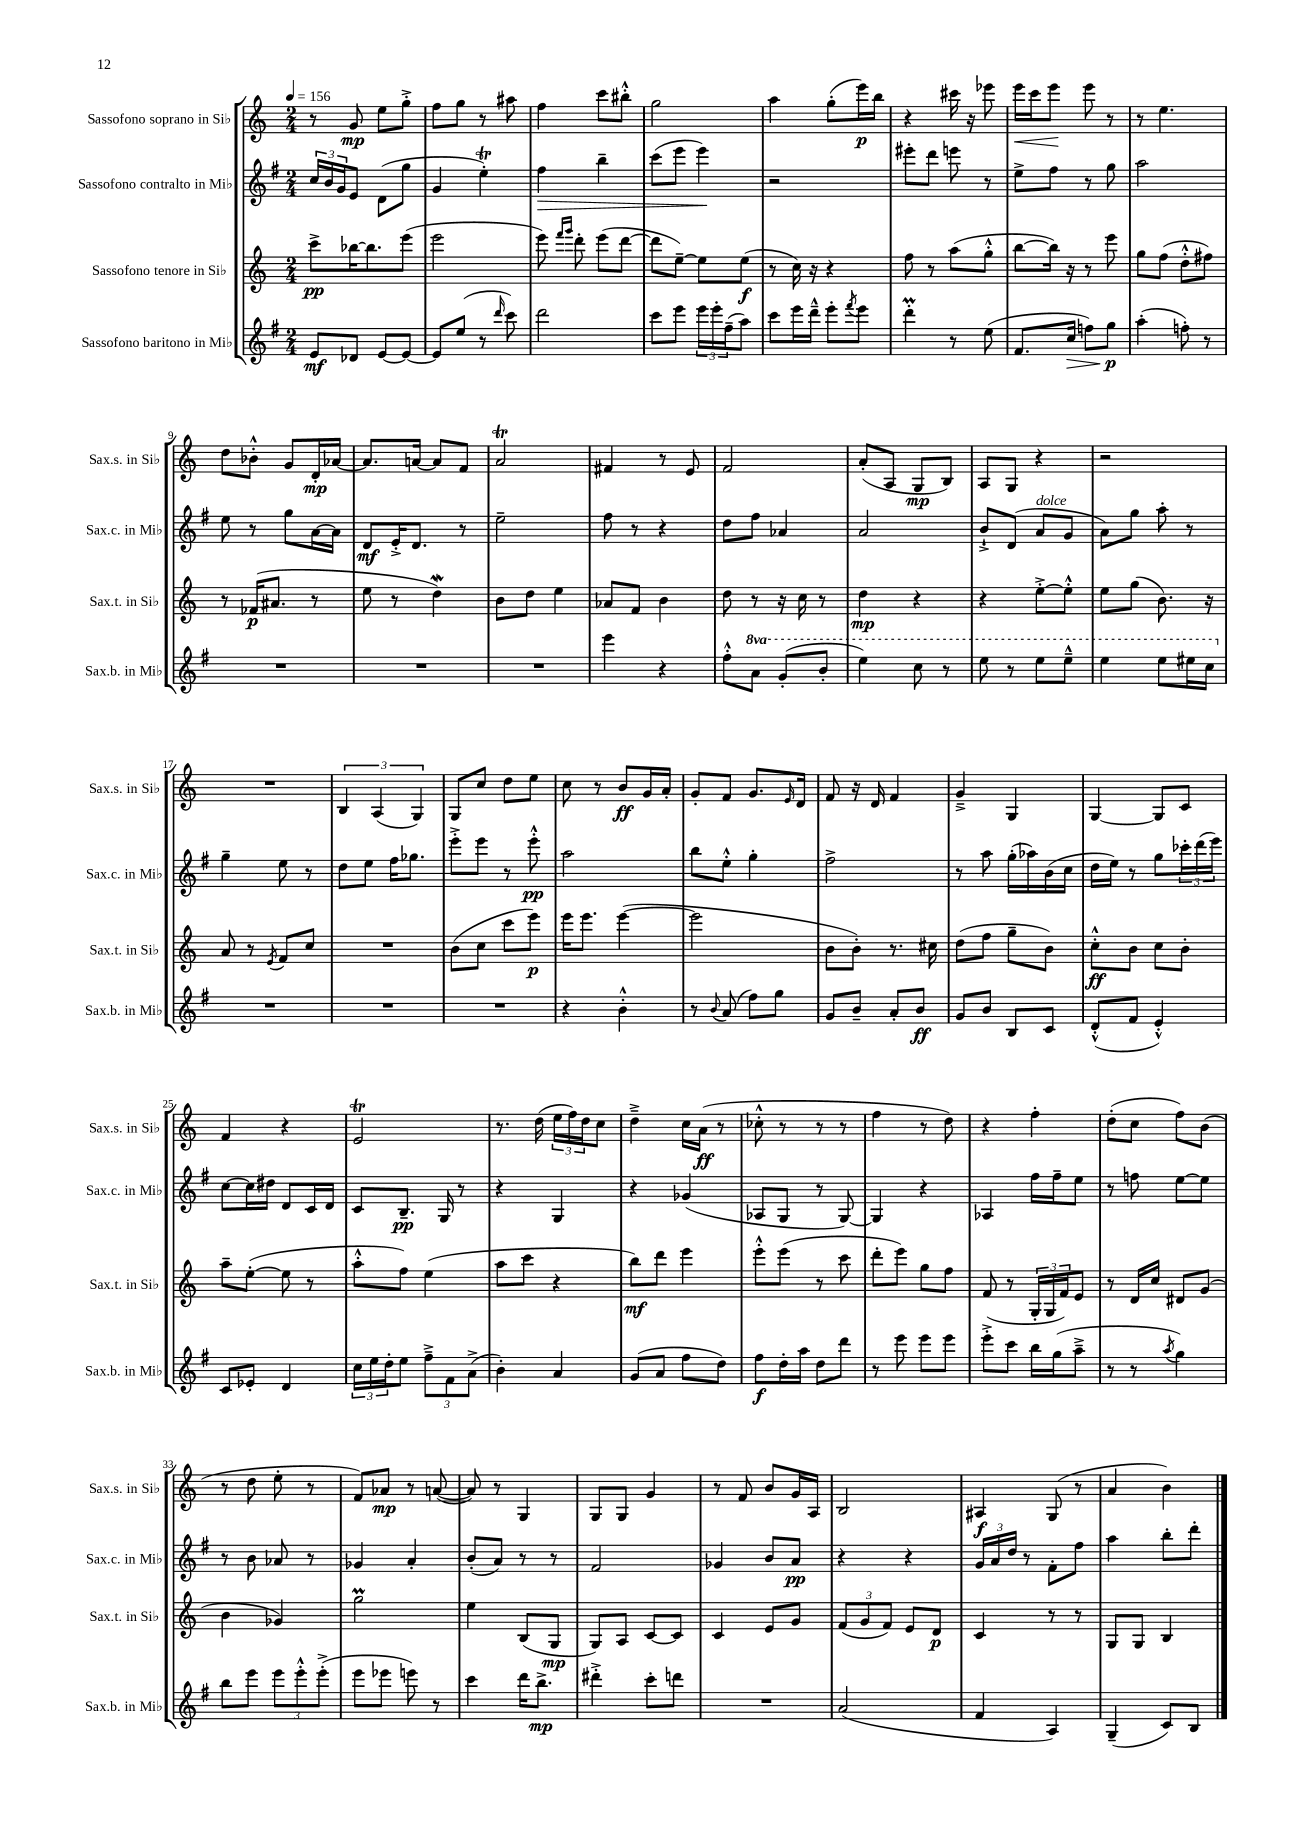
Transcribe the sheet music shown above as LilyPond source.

<<
\new StaffGroup <<
\new Staff = "s0" \with { instrumentName = "Sassofono soprano in Sib" shortInstrumentName = "Sax.s. in Sib" } {
    \clef treble \key c \major \numericTimeSignature \time 2/4 \tempo 4 = 156
    r8 g'8\mp e''8 g''8-.-> |
    f''8 g''8 r8 ais''8 |
    f''4 c'''8 bis''8-.-^ |
    g''2 |
    a''4 g''8-.( e'''16\p) b''16 |
    r4 cis'''16 r16 ees'''8 |
    e'''16\< c'''16 e'''8\! e'''8 r8 |
    r8 e''4. |
    d''8 bes'8-.-^ g'8 d'16-.\mp aes'16~ |
    aes'8. a'16~ a'8 f'8 |
    a'2\trill |
    fis'4 r8 e'8 |
    f'2 |
    a'8-.( a8 g8\mp b8) |
    a8 g8 r4 |
    r2 |
    R2 |
    \tuplet 3/2 { b4 a4( g4) } |
    g8 c''8 d''8 e''8 |
    c''8 r8 b'8\ff g'16 a'16-. |
    g'8-. f'8 g'8. \grace { e'16 } d'16 |
    f'8 r16 d'16 f'4 |
    g'4---> g4 |
    g4~ g8 c'8 |
    f'4 r4 |
    e'2\trill |
    r8. d''16( \tuplet 3/2 { e''16 f''16) d''16 } c''8 |
    d''4---> c''16 a'16\ff( r8 |
    ces''8-.-^ r8 r8 r8 |
    f''4 r8 d''8) |
    r4 f''4-. |
    d''8-.( c''8 f''8) b'8( |
    r8 d''8 e''8-. r8 |
    f'8) aes'8\mp r8 a'8~( |
    a'8) r8 g4 |
    g8 g8 g'4 |
    r8 f'8 b'8 g'16 a16 |
    b2 |
    ais4\f g8( r8 |
    a'4 b'4) \bar "|." |
}
\new Staff = "s1" \with { instrumentName = "Sassofono contralto in Mib" shortInstrumentName = "Sax.c. in Mib" } {
    \clef treble \key g \major \numericTimeSignature \time 2/4
    \tuplet 3/2 { c''16 b'16 g'16 } e'8 d'8( g''8 |
    g'4 e''4-.\trill) |
    fis''4\> b''4-- |
    c'''8( e'''8 e'''4\!) |
    r2 |
    eis'''8-. d'''8 e'''8 r8 |
    e''8-> fis''8 r8 g''8 |
    a''2 |
    e''8 r8 g''8 a'16~ a'16 |
    d'8\mf e'16-.-> d'8. r8 |
    e''2-- |
    fis''8 r8 r4 |
    d''8 fis''8 aes'4 |
    a'2 |
    b'8-!-> d'8( a'8^\markup { \italic "dolce" } g'8 |
    a'8) g''8 a''8-. r8 |
    g''4-- e''8 r8 |
    d''8 e''8 fis''16 ges''8. |
    e'''8-.-> e'''8 r8 e'''8-.-^\pp |
    a''2 |
    b''8 e''8-.-^ g''4-. |
    fis''2-> |
    r8 a''8 g''16-.( aes''16) b'16( c''16 |
    d''16 e''16) r8 g''8 \tuplet 3/2 { ces'''16-. d'''16( e'''16) } |
    c''8~ c''16 dis''16 d'8 c'16 d'16 |
    c'8 b8.--\pp g16 r8 |
    r4 g4 |
    r4 ges'4( |
    aes8 g8 r8 g8~) |
    g4 r4 |
    aes4 fis''16 fis''16-- e''8 |
    r8 f''8 e''8~ e''8 |
    r8 b'8 aes'8 r8 |
    ges'4 a'4-. |
    b'8-.( a'8) r8 r8 |
    fis'2 |
    ges'4 b'8 a'8\pp |
    r4 r4 |
    \tuplet 3/2 { g'16 a'16 d''16 } r8 fis'8-. fis''8 |
    a''4 b''8-. d'''8-. \bar "|." |
}
\new Staff = "s2" \with { instrumentName = "Sassofono tenore in Sib" shortInstrumentName = "Sax.t. in Sib" } {
    \clef treble \key c \major \numericTimeSignature \time 2/4
    c'''8->\pp bes''16~ bes''8. e'''8( |
    e'''2 |
    e'''8) \grace { f'''16 g'''16 } d'''8-. e'''8( d'''8~ |
    d'''8 e''8~--) e''8 e''8\f( |
    r8 c''16) r16 r4 |
    f''8 r8 a''8( g''8-.-^ |
    b''8~ b''16) r16 r8 e'''8 |
    g''8 f''8( d''8-.-^ fis''8) |
    r8 fes'16\p( ais'8. r8 |
    e''8 r8 d''4\mordent) |
    b'8 d''8 e''4 |
    aes'8 f'8 b'4 |
    d''8 r8 r16 c''16 r8 |
    d''4\mp r4 |
    r4 e''8~-.-> e''8-.-^ |
    e''8 g''8( b'8.) r16 |
    a'8 r8 \acciaccatura { e'8 } f'8 c''8 |
    R2 |
    b'8( c''8 c'''8 e'''8\p) |
    e'''16 e'''8. e'''4~( |
    e'''2 |
    b'8 b'8-.) r8. cis''16 |
    d''8( f''8 g''8-- b'8) |
    c''8-.-^\ff b'8 c''8 b'8-. |
    a''8-- e''8~-.( e''8 r8 |
    a''8-.-^ f''8) e''4( |
    a''8 c'''8 r4 |
    b''8\mf) d'''8 e'''4 |
    e'''8-.-^ e'''8( r8 c'''8 |
    d'''8-. e'''8) g''8 f''8 |
    f'8( r8 \tuplet 3/2 { g16-. g16 f'16) } e'8 |
    r8 d'16 c''16 dis'8 g'8( |
    b'4 ges'4) |
    g''2\prall |
    e''4 b8( g8\mp |
    g8) a8 c'8~ c'8 |
    c'4 e'8 g'8 |
    \tuplet 3/2 { f'8( g'8 f'8) } e'8 d'8\p |
    c'4 r8 r8 |
    g8 g8 b4 \bar "|." |
}
\new Staff = "s3" \with { instrumentName = "Sassofono baritono in Mib" shortInstrumentName = "Sax.b. in Mib" } {
    \clef treble \key g \major \numericTimeSignature \time 2/4 \set Staff.ottavationMarkups = #ottavation-simple-ordinals
    e'8\mf des'8 e'8~ e'8~ |
    e'8 e''8( r8 \grace { d'''16 } c'''8) |
    d'''2 |
    c'''8 e'''8 \tuplet 3/2 { e'''16 e'''16-. fis''16--( } a''8) |
    c'''8 e'''16 d'''16---^ e'''8-. \acciaccatura { fis'''8 } e'''8 |
    d'''4-.\prall r8 e''8( |
    fis'8. c''16\> f''8) g''8\p\! |
    a''4-.( f''8-.) r8 |
    R2 |
    R2 |
    R2 |
    e'''4 r4 |
    fis''8-.-^ \ottava #1 a''8 g''8-.( b''8-. |
    e'''4) c'''8 r8 |
    e'''8 r8 e'''8 e'''8---^ |
    e'''4 e'''8 eis'''16 c'''16 \ottava #0 |
    R2 |
    R2 |
    R2 |
    r4 b'4-.-^ |
    r8 \appoggiatura { b'8 } a'8( fis''8) g''8 |
    g'8 b'8-- a'8-. b'8\ff |
    g'8 b'8 b8 c'8 |
    d'8-.-^( fis'8 e'4-.-^) |
    c'8 ees'8-. d'4 |
    \tuplet 3/2 { c''16 e''16 d''16-. } e''8 \tuplet 3/2 { fis''8---> fis'8 a'8->( } |
    b'4-.) a'4 |
    g'8( a'8 fis''8 d''8) |
    fis''8\f d''16-. a''16 d''8 d'''8 |
    r8 e'''8 e'''8 e'''8 |
    e'''8-.-> c'''8 b''16 g''16( a''8---> |
    r8 r8 \acciaccatura { a''8 } g''4) |
    b''8 e'''8 \tuplet 3/2 { e'''8 e'''8-.-^ e'''8-.->( } |
    e'''8 ees'''8 e'''8) r8 |
    c'''4 d'''16 b''8.->\mp |
    dis'''4-.-> c'''8-. d'''8 |
    R2 |
    a'2( |
    fis'4 a4) |
    g4--( c'8) b8 \bar "|." |
}
>>
>>
